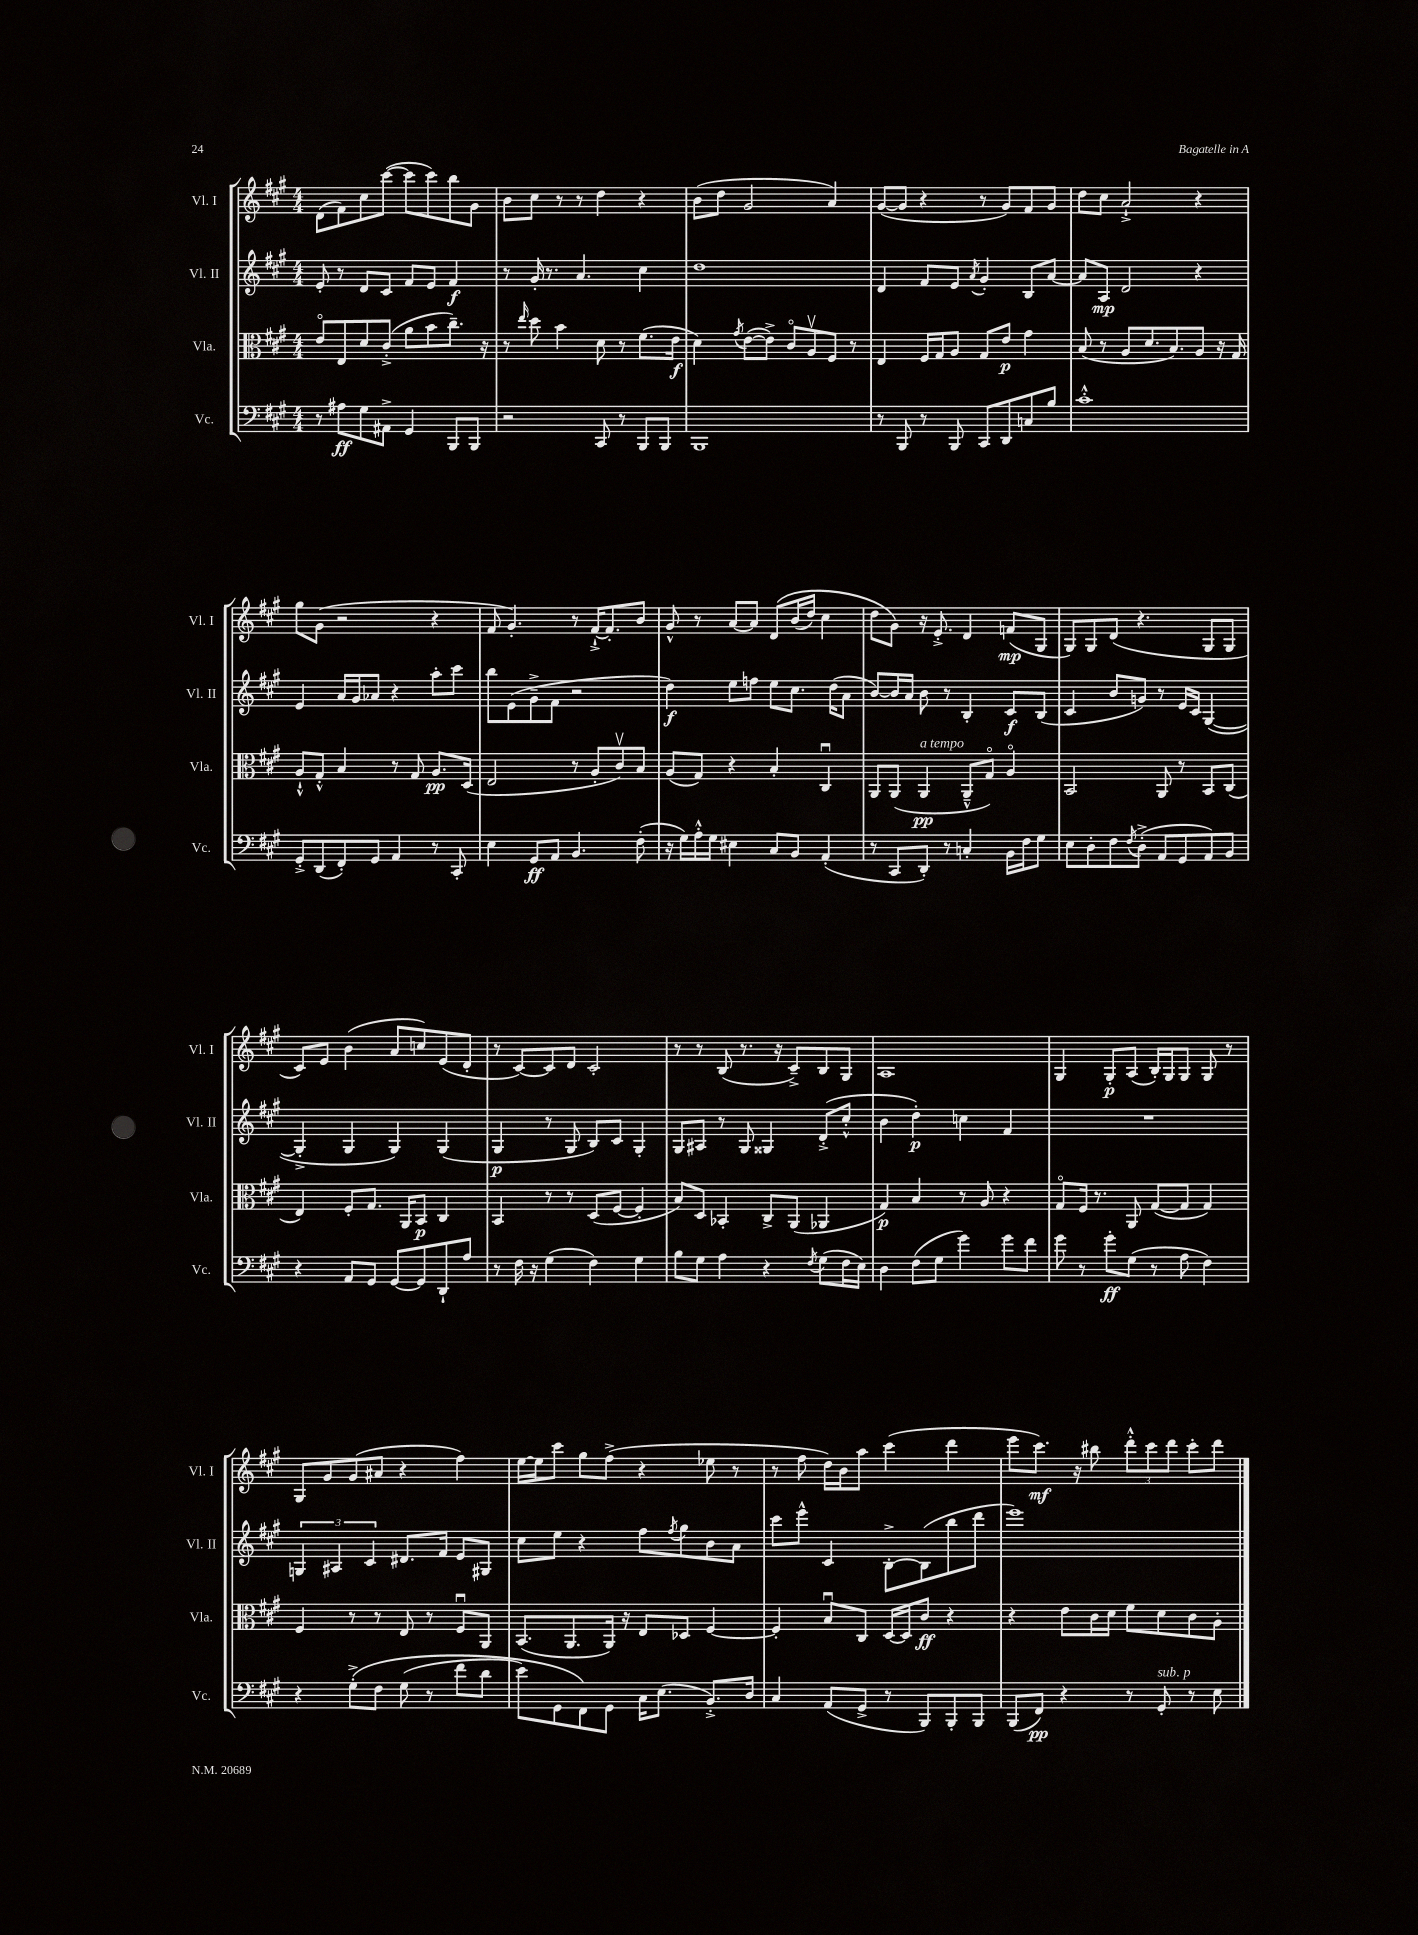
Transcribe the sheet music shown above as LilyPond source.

<<
\new StaffGroup <<
\new Staff = "s0" \with { instrumentName = "Vl. I" shortInstrumentName = "Vl. I" } {
    \clef treble \key a \major \numericTimeSignature \time 4/4
    d'8( fis'8) cis''8 cis'''8~( cis'''8 cis'''8) b''8 gis'8 |
    b'8 cis''8 r8 r8 d''4 r4 |
    b'8( d''8 gis'2 a'4) |
    gis'8~( gis'8 r4 r8 gis'8) fis'8 gis'8 |
    d''8 cis''8 a'2-!-> r4 |
    gis''8 gis'8( r2 r4 |
    fis'8 gis'4.-.) r8 fis'16~-!-> fis'8.-. b'8 |
    gis'8-^ r8 a'8~ a'8 d'8\( b'16( d''16) cis''4 |
    d''8 gis'8\) r16 e'8.-.-> d'4 f'8\mp( gis8 |
    gis8) gis8 d'8( r4. gis8 gis8 |
    cis'8) e'8 b'4( a'8 c''8) e'8( d'8-. |
    r8 cis'8~) cis'8 d'8 cis'2-. |
    r8 r8 b8( r8. r16 cis'8--->) b8 gis8 |
    a1 |
    gis4 gis8-.\p a8( b16-.) gis16 gis8 gis8 r8 |
    gis8 gis'8 gis'8( ais'8 r4 fis''4) |
    e''16~ e''16 cis'''8 gis''8 fis''8->( r4 ees''8 r8 |
    r8 fis''8 d''16) b'16 a''8 cis'''4( d'''4 |
    e'''8 cis'''8.\mf) r16 bis''8 \tuplet 3/2 { d'''8-.-^ cis'''8 d'''8 } cis'''8-. d'''8 \bar "|." |
}
\new Staff = "s1" \with { instrumentName = "Vl. II" shortInstrumentName = "Vl. II" } {
    \clef treble \key a \major \numericTimeSignature \time 4/4
    e'8-. r8 d'8 cis'8 fis'8 e'8 fis'4\f |
    r8 gis'16-. r8. a'4. cis''4 |
    d''1 |
    d'4 fis'8 e'8 \acciaccatura { a'8 } gis'4-. b8 a'8~ |
    a'8 a8\mp d'2 r4 |
    e'4 a'16 gis'16 aes'8 r4 a''8-. cis'''8 |
    b''8 e'8( gis'8---> fis'8 r2 |
    d''4\f) e''8 f''8 e''8 cis''8. d''16( a'8 |
    b'8~) b'16 a'16 b'8 r8 b4-. cis'8\f b8( |
    cis'4 b'8 g'8) r8 e'16 cis'16 gis4~( |
    gis4-.-> gis4 gis4) gis4( |
    gis4\p r8 gis8 b8) cis'8 gis4-. |
    gis8 ais8 r8 gis8 gisis4 d'8-.->( cis''8-.-^ |
    b'4 d''4-.\p) c''4 fis'4 |
    R1 |
    \tuplet 3/2 { g4 ais4 cis'4 } dis'8. fis'16 e'8 gis8 |
    cis''8 e''8 r4 fis''8 \acciaccatura { fis''8 } gis''8 b'8 a'8 |
    cis'''8 e'''8-^ cis'4 b8~-.-> b8( b''8 d'''8 |
    e'''1) \bar "|." |
}
\new Staff = "s2" \with { instrumentName = "Vla." shortInstrumentName = "Vla." } {
    \clef alto \key a \major \numericTimeSignature \time 4/4
    e'8\flageolet e8 d'8 cis'8-.->( a'8 b'8 cis''8.--) r16 |
    r8 \grace { e''16 } d''8 b'4 d'8 r8 fis'8.( e'16\f |
    d'4) \acciaccatura { gis'8 } e'8~( e'8->) cis'8\flageolet a8\upbow fis8 r8 |
    e4 fis16 gis16 a8 gis8 e'8\p gis'4 |
    b8( r8 a8 d'8. b8.) a8 r16 gis16 |
    a8-!-^ gis8-.-^ b4 r8 gis8 a8.\pp d16( |
    e2 r8 a8-. cis'8\upbow) b8 |
    a8( gis8) r4 b4-. cis4\downbow |
    a,8 a,8( a,4\pp^\markup { \italic "a tempo" } a,8---^ gis8\flageolet) a4\flageolet |
    b,2 a,8 r8 b,8 cis8( |
    e4) fis8-. gis8. a,16 b,8\p cis4 |
    b,4 r8 r8 d8( fis8~ fis4-. |
    b8) d8 bes,4-. cis8-> a,8( aes,4 |
    gis4\p) b4 r8 a8 r4 |
    gis8\flageolet fis16 r8. a,8 gis8~( gis8 gis4) |
    fis4 r8 r8 e8 r8 fis8\downbow a,8 |
    b,8.( a,8. a,16) r16 e8 des8 fis4~ |
    fis4-. b8\downbow cis8 d16~ d16 cis'8\ff r4 |
    r4 e'8 cis'16 d'16 fis'8 d'8 cis'8 a8-. \bar "|." |
}
\new Staff = "s3" \with { instrumentName = "Vc." shortInstrumentName = "Vc." } {
    \clef bass \key a \major \numericTimeSignature \time 4/4
    r8 ais8\ff gis8 ais,8-> gis,4 b,,8 b,,8 |
    r2 cis,8 r8 b,,8 b,,8 |
    b,,1 |
    r8 b,,8 r8 b,,8 cis,8 d,8 c8 b8 |
    cis'1-.-^ |
    gis,8-.-> d,8( fis,8-.) gis,8 a,4 r8 cis,8-. |
    e4 gis,8\ff a,8 b,4. fis8-.( |
    r16 gis16) a16-.-^ gis16 eis4 cis8 b,8 a,4-.( |
    r8 cis,8 d,8-.) r8 c4-. b,16 fis16 gis8 |
    e8 d8-. fis8 \acciaccatura { fis8 } d8-.->( a,8 gis,8 a,8) b,8 |
    r4 a,8 gis,8 gis,8~ gis,8 d,8-! a8 |
    r8 fis16 r16 gis4( fis4) gis4 |
    b8 gis8 a4 r4 \acciaccatura { fis8 } gis8( fis16 e16) |
    d4 fis8( gis8 gis'4) gis'8 fis'8 |
    gis'8 r8 gis'8-.\ff gis8( r8 a8 fis4) |
    r4 gis8-.->\( fis8 gis8( r8 fis'8 d'8 |
    e'8) gis,8 fis,8\) gis,8 cis16 e8.( b,8.-.->) d16 |
    cis4 a,8( gis,8-> r8 b,,8) b,,8-. b,,8 |
    b,,8( fis,8\pp) r4 r8 gis,8-.^\markup { \italic "sub. p" } r8 e8 \bar "|." |
}
>>
>>
\layout { \context { \Score \remove "Bar_number_engraver" } }
